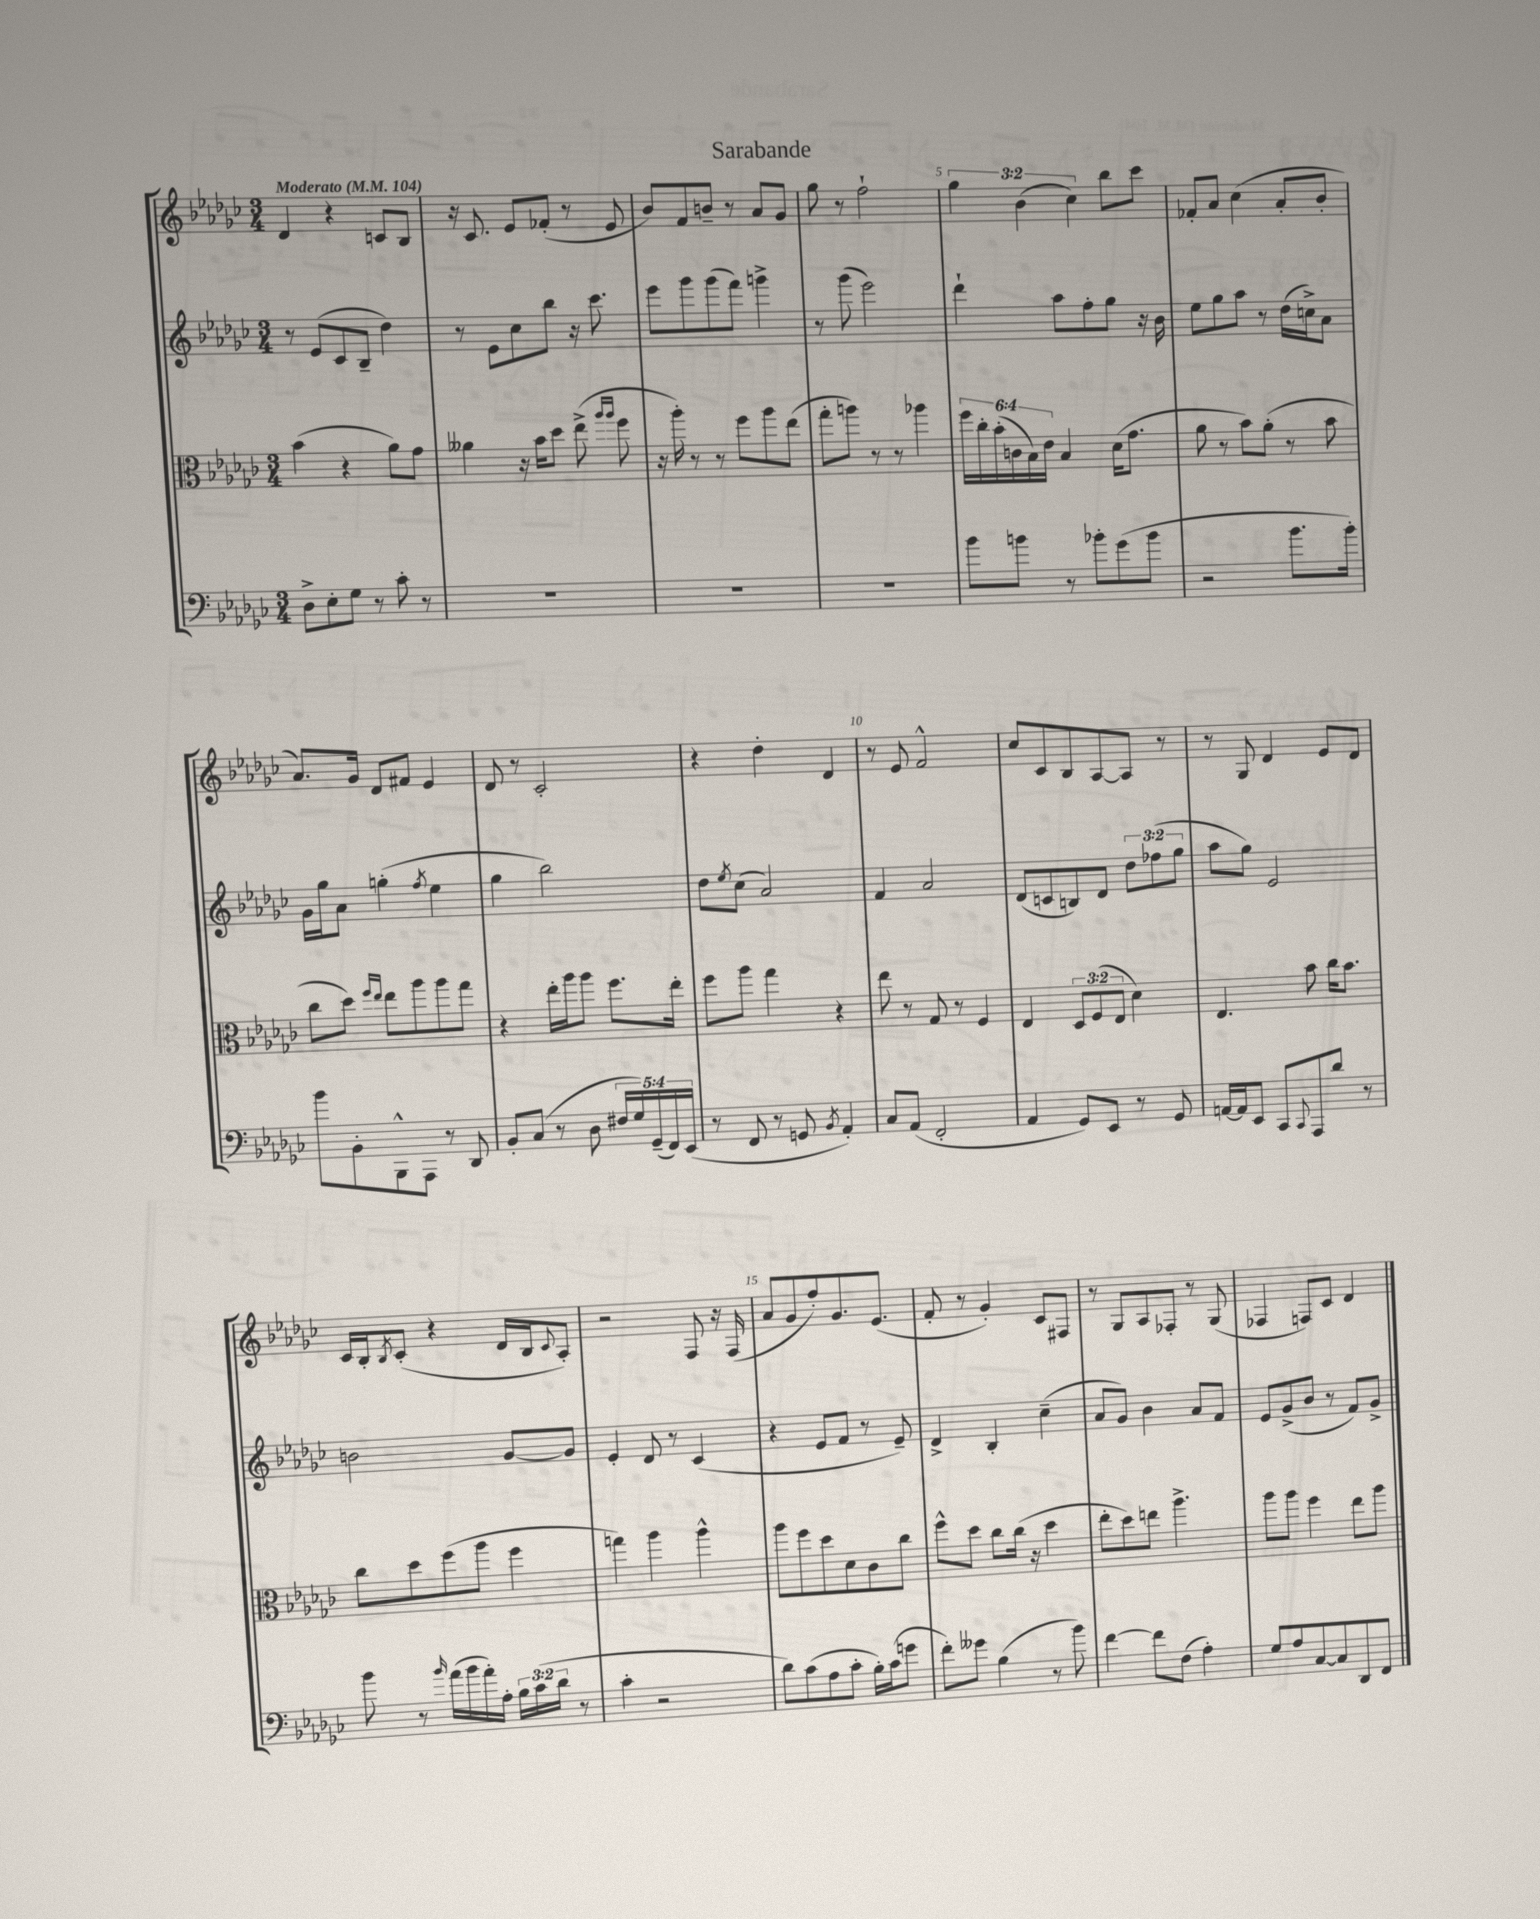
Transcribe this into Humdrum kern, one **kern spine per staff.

**kern	**kern	**kern	**kern
*part4	*part3	*part2	*part1
*staff4	*staff3	*staff2	*staff1
*clefF4	*clefC3	*clefG2	*clefG2
*k[b-e-a-d-g-c-]	*k[b-e-a-d-g-c-]	*k[b-e-a-d-g-c-]	*k[b-e-a-d-g-c-]
*M3/4	*M3/4	*M3/4	*M3/4
*MM104	*MM104	*MM104	*MM104
=1	=1	=1	=1
!	!	!	!LO:TX:a:B:t=Moderato
8D-^\L	(4b-\	8r	4d-/
8E-'\	.	(8e-/L	.
8G-\J	4r	8c-/	4r
8r	.	8B-~/J	.
8c-'\	8a-\L)	4dd-\)	8cn/L
8r	8g-\J	.	8B-/J
=2	=2	=2	=2
2.r	4a--X\	8r	16r
.	.	.	8.c-/
.	.	8e-\L	.
.	16r	8cc-\	8e-/L
.	16b-\KL	.	.
.	8dd-\J	8bb-\J	(8f-X'/J
.	(8ee-^\	16r	8r
.	.	8.ccc-\	.
.	16qqaa-/LL	.	.
.	16qqaa-/JJ	.	.
.	8ff\	.	8e-/
=3	=3	=3	=3
2.r	16r	8eee-\L	8b-/L)
.	16aa-'\)	.	.
.	8r	8ggg-\	8f/
.	8r	(8ggg-\	8bn~/J
.	8ff\L	8fff\J)	8r
.	8aa-\	4gggn^\	8a-/L
.	(8ee-\J	.	8g-/J
=4	=4	=4	=4
2.r	8gg-'\L	8r	8gg-\
.	8aan\J)	(8ggg-\	8r
.	8r	2eee-\)	2ff`\
.	8r	.	.
.	4aa-X\	.	.
=5	=5	=5	=5
8b-\L	24ff\LL	4ddd-`\	6gg-\
.	24cc-'\	.	.
.	(24b-'\	.	.
8bn\J	24cn\	.	.
.	24B-\)	.	(6b-\
.	24e-\JJ	.	.
8r	4B-/	8aa-\L	.
.	.	.	6cc-\)
8b-X'\L	.	8ff'\	.
(8g-\	(16d-\KL	8gg-\J	8bb-\L
.	8.g-\J	.	.
8b-\J	.	16r	8ccc-\J
.	.	16b-\	.
=6	=6	=6	=6
2r	8a-\	8ee-\L	8f-X'/L
.	8r	8gg-\	8a-/J
.	8b-\L)	8aa-\J	(4cc-\
.	(8a-'\J	8r	.
8.b-\L	8r	(16dd-\LL	8a-'/L
.	.	16ccn^\J)	.
.	8b-\	8a-\J	8b-'/J
16b-'\Jk)	.	.	.
!!LO:LB:g=z
=7	=7	=7	=7
8b-\L	8cc-\L	16g-\LL	8.a-/L)
.	.	16gg-\J	.
8BB-'\	8dd-\J)	8a-\J	.
.	.	.	16g-/Jk
.	16qqff/LL	.	.
.	16qqee-/JJ	.	.
8BBB-^^\	8ee-\L	(4ggn'\	8d-/L
8AAA-\J	8aa-\	.	8f#X/J
.	.	8qff/	.
8r	8aa-\	4ee-\	4e-/
8DD-/	8gg-\J	.	.
=8	=8	=8	=8
8BB-'/L	4r	4gg-\	8d-/
(8C-/J	.	.	8r
8r	16ee-'\LL	2bb-\)	2c-'/
.	16aa-\J	.	.
8D-\	8aa-\J	.	.
20F#X/LL	8.ff\L	.	.
20G-/)	.	.	.
(20GG-~/	.	.	.
20FF/)	.	.	.
.	16ee-'\Jk	.	.
(20EE-/JJ	.	.	.
=9	=9	=9	=9
8r	8ff\L	8dd-\L	4r
.	.	8qee-/	.
8FF/	8aa-\J	(8cc-\J	.
8r	4gg-\	2a-/)	4dd-'\
8GGn/	.	.	.
8qBB-/	.	.	.
4AA-'/)	4r	.	4d-/
=10	=10	=10	=10
8C-/L	8ee-\	4f/	8r
(8AA-/J	8r	.	8e-/
2FF'/	8G-/	2a-/	2f^^/
.	8r	.	.
.	4F/	.	.
=11	=11	=11	=11
4AA-/	4E-/	(8d-/L	8cc-/L
.	.	8cn/	8c-/
8GG-/L)	12D-/L	8Bn/)	8B-/
.	(12F/	.	.
8EE-/J	.	8d-/J	[8A-/
.	12E-/J	.	.
8r	4d-\)	12dd-\L	8A-/J]
.	.	(12ff-X\	.
8GG-/	.	.	8r
.	.	12gg-\J	.
=12	=12	=12	=12
[16AAn/LL	4.E-/	8aa-\L	8r
16AA/J]	.	.	.
8EE-/J	.	8gg-\J)	8G-/
8CC-/L	.	2e-/	4d-/
8qqCC-/	.	.	.
8AAA-/	8b-\	.	.
8d-/J	16cc-\KL	.	8e-/L
.	8.b-\J	.	.
8r	.	.	8d-/J
!!LO:LB:g=z
=13	=13	=13	=13
8b-\	8cc-\L	2bn\	16c-/LL
.	.	.	16B-'/J
.	.	.	8qB-/
8r	8dd-\	.	(8c-'/J
16qqb-/	.	.	.
(16a-\LL	(8ff\	.	4r
16b-\	.	.	.
16a-'\)	8aa-\J	.	.
16A-'\JJ	.	.	.
24B-\LL	4ff\	[8g-/L	16d-/LL
(24c-\	.	.	.
.	.	.	16B-/J
24d-\JJ	.	.	.
.	.	.	8qqc-/
8r	.	8g-/J]	8A-'/J)
=14	=14	=14	=14
4c-'\	4ggn\)	4e-'/	2r
2r	4aa-\	8d-/	.
.	.	8r	.
.	4aa-^^\	(4c-/	8F/
.	.	.	16r
.	.	.	(16F/
=15	=15	=15	=15
8d-\L)	8aa-\L	4r	8a-/L
(8c-\	8ff\	.	8g-/
8A-\	8dd-\	8e-/L	8ff'/)
8c-'\J	8d-\	8f/J	8.g-/
16B-'\LL)	8c-\	8r	.
(16c-\J	.	.	(8.e-/J
8gn\J	8cc-\J	8e-~/)	.
=16	=16	=16	=16
8f'\L)	8ff^^\L	4d-^/	8f'/
8g--X\J	8dd-\J	.	8r
(4B-\	8cc-\L	4B-'/	4g-'/)
.	(16cc-\Jk	.	.
.	16r	.	.
8r	4dd-\	(4cc-~\	8c-/L
8b-\)	.	.	8F#X/J
=17	=17	=17	=17
[4f\	8ee-'\L	8a-/L	8r
.	8dd-\)	8g-/J)	8G-/L
8f\L]	8een\J	4b-\	8A-/
(8F\J	4.aa-^\	.	8F-X'/J
4A-'\)	.	8a-/L	8r
.	.	8f/J	(8G-/
=18	=18	=18	=18
8G-/L	8aa-\L	8e-/L	4F-X/
8A-/	8aa-\J	(8g-^/	.
[8C-/	4ff\	8b-/J	8Fn/L)
8C-/]	.	8r	8c-/J
8DD-/	8ee-\L	8f/L)	4d-/
8FF/J	8aa-\J	8g-^/J	.
==	==	==	==
*-	*-	*-	*-
